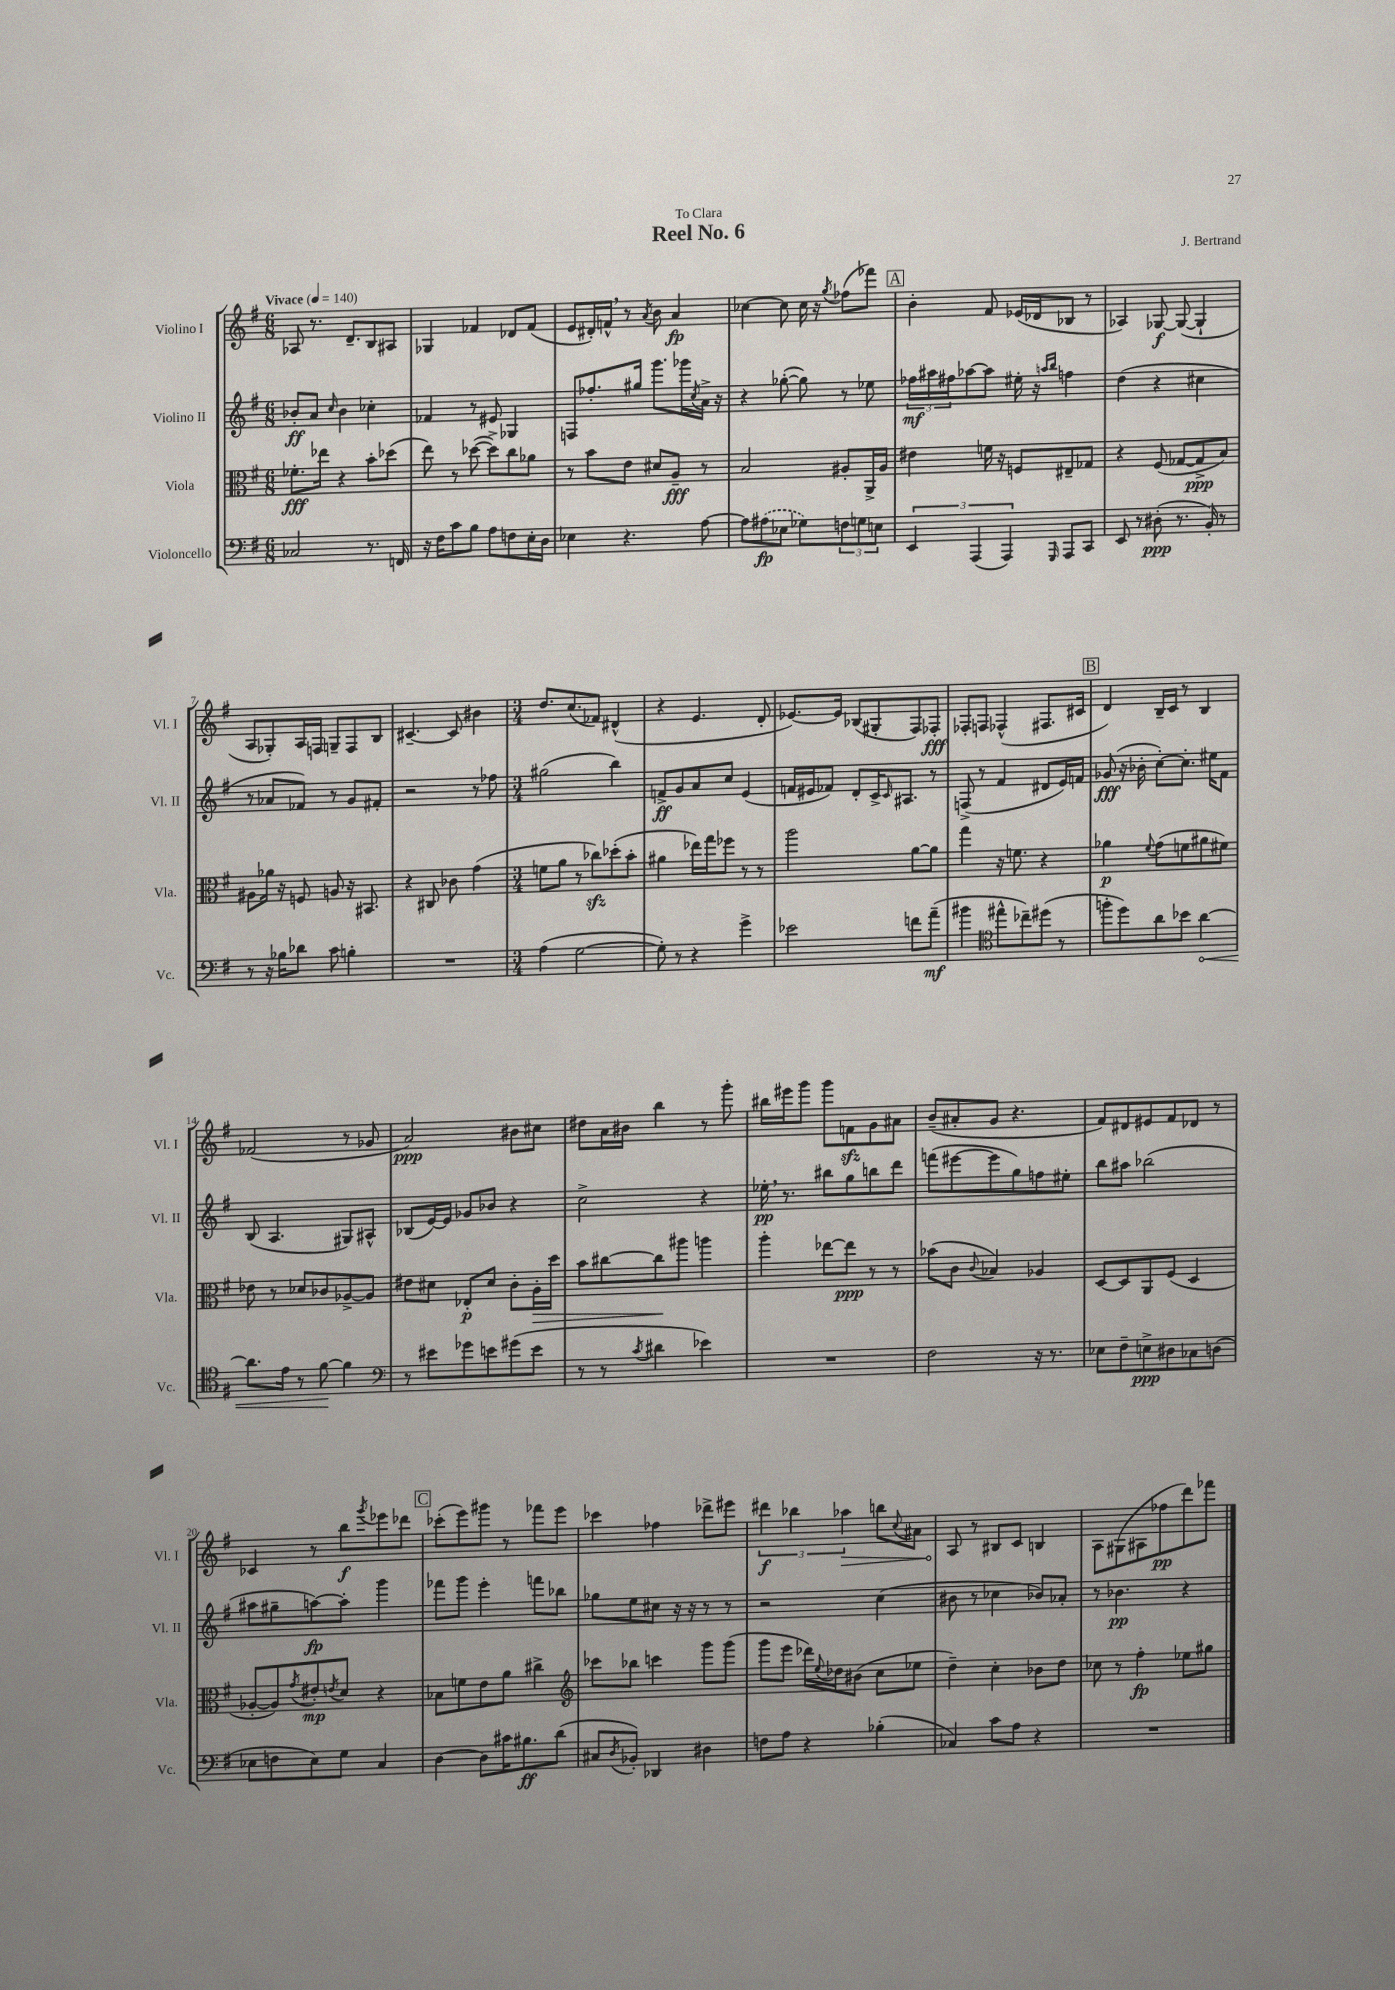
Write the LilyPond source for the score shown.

\header { title = "Reel No. 6" composer = "J. Bertrand" dedication = "To Clara" }
<<
\new StaffGroup <<
\new Staff = "s0" \with { instrumentName = "Violino I" shortInstrumentName = "Vl. I" } {
    \clef treble \key g \major \numericTimeSignature \time 6/8 \tempo "Vivace" 4 = 140
    aes8 r8. d'8.-- b8 ais8 |
    ges4 fes'4 des'8 fes'8( |
    e'8 dis'16-.) f'16-^ \breathe r8 \acciaccatura { a'8 } b'8 a'4\fp |
    ces''4~ ces''8 ces''16 r16 \acciaccatura { g''8 } fes''8( fes'''8) |
    \mark \markup { \box "A" } b'4-. fis'8 ees'16( des'16 bes8 r8 |
    aes4) ges8~\f ges8~( ges4-! |
    a8 ges8-.) a16 f16 g8-- f8 b8 |
    cis'4.~-- cis'8 bis'4 |
    \numericTimeSignature \time 3/4 d''8. c''8.( fes'8) dis'4-^( |
    r4 e'4. d'8-. |
    ees'8.~) ees'16 bes8( gis8-. fis8) fes8-.\fff |
    fes8-. f8 fes4-^( fis8. cis'16 |
    \mark \markup { \box "B" } d'4) b16-- c'16 r8 b4 |
    fes'2( r8 ges'8 |
    a'2\ppp) bis'8 cis''8 |
    dis''8 a'16 bis'16 b''4 r8 g'''8-. |
    bis''16 eis'''16 g'''8 g'''8 f'8\sfz g'8 ais'8 |
    b'8--( ais'8-. g'8 r4. |
    fis'8) dis'8 eis'8 fis'8 des'8 r8 |
    ces'4 r8 b''8\f \acciaccatura { g'''8 } ees'''8 des'''8 |
    \mark \markup { \box "C" } ces'''8-.( e'''8) gis'''8 r8 fes'''8 e'''8 |
    ces'''4 fes''4 des'''8-> eis'''8 |
    \tuplet 3/2 { dis'''4\f bes''4 \once \override Hairpin.circled-tip = ##t aes''4\> } b''8 \appoggiatura { c''8 } ais'8 |
    a8\! r8 bis8 c'8 b4 |
    a8 gis8( ais8 fes''8\pp d'''8) fes'''8 \bar "|." |
}
\new Staff = "s1" \with { instrumentName = "Violino II" shortInstrumentName = "Vl. II" } {
    \clef treble \key g \major \numericTimeSignature \time 6/8
    bes'8-.\ff a'8 \grace { c''16 } bes'4 ces''4-. |
    fes'4 r8 eis'8 ges4 |
    f8 fes''8.-. gis''16 g'''8. ges'''16 \acciaccatura { c''8 } a'16-> r16 |
    r4 ges''8~-.( ges''8) r8 ees''8 |
    \mark \markup { \box "A" } \tuplet 3/2 { fes''16\mf ais''16 fis''16 } aes''8~ aes''8 eis''16-. r16 \grace { a''16 b''16 } f''4 |
    d''4( r4 cis''4 |
    r8 aes'8 fes'8) r8 g'8 fis'8-. |
    r2 r8 fes''8 |
    \numericTimeSignature \time 3/4 gis''2( b''4) |
    f'8->\ff g'8 a'8 c''8 e'4( |
    f'16 eis'16 fes'8) d'8-. c'16-> \grace { c'16 } ais8. r8 |
    f8->( r8 fis'4 dis'8 e'16) f'16 |
    \mark \markup { \box "B" } ges'8\fff( r16 bes'16-. c''8~-.) c''8.-. eis''16 fis'8 |
    b8( a4. gis8) ais8-^ |
    bes8( e'16~) e'16 ges'8 bes'8 r4 |
    c''2-> r4 |
    ees''16-.\pp \breathe r8. bis''8 g''8 b''8 d'''8 |
    f'''8( eis'''8~ eis'''8 g''8) f''8 eis''8-. |
    b''8 ais''8 bes''2( |
    ais''8 gis''8-- a''8~\fp) a''8-. g'''4 |
    \mark \markup { \box "C" } fes'''8 g'''8 e'''4-. f'''8 bes''8 |
    ges''8 e''8 cis''8 r16 r16 r8 r8 |
    r2 c''4( |
    bis'8 r8 ces''4 bes'8) aes'8-. |
    r8 bes'4.\pp r4 \bar "|." |
}
\new Staff = "s2" \with { instrumentName = "Viola" shortInstrumentName = "Vla." } {
    \clef alto \key g \major \numericTimeSignature \time 6/8
    fes'8.-.\fff ees''16 r4 b'8-. des''8( |
    e''8) r8 des''8~( des''8->) c''8 aes'8 |
    r8 b'8 e'8 dis'8 a8--\fff r8 |
    b2 ais8-. a,16-> ais16 |
    \mark \markup { \box "A" } eis'4 f'16 r16 f8 eis8-- ges8 |
    r4 fis8( ges8~ ges8->\ppp b8) |
    ais8 aes'16 r16 f8 a8 r16 bis,8. |
    r4 cis8 ces'8 g'4( |
    \numericTimeSignature \time 3/4 f'8 a'8 r8 ces''8\sfz) des''8-.( b'8-. |
    ais'4 ees''16) g''16 fes''8 r8 r8 |
    a''2 a'8~ a'8 |
    g''4 r16 f'8. r4 |
    \mark \markup { \box "B" } aes'4\p \appoggiatura { fis'8 } g'8( f'8 ais'8 fis'8) |
    ees'8 r8 des'8 ces'8 aes8~-> aes8 |
    eis'8 dis'8 ees8-.\p dis'8 c'8-. a16-.\> d''16 |
    b'8 cis''8~ cis''8\! ais''8 a''4 |
    a''4-. ees''8~ ees''8\ppp r8 r8 |
    bes'8( c'8 \appoggiatura { c'8 } bes4) aes4 |
    d8~ d8 a,8 fis8( d4 |
    aes8~-. aes8) \acciaccatura { g'8 } eis'8-.\mp \acciaccatura { e'8 } d'8 r4 |
    \mark \markup { \box "C" } bes8 f'8 e'8 a'8 cis''4-> |
    \clef treble ces'''8 bes''8 c'''4 g'''8 g'''8( |
    g'''8 e'''8 des'''16) \appoggiatura { e''8 } des''16 bis'8( c''8 ees''8 |
    d''4--) c''4-. bes'8 d''8 |
    ces''8 r8 fis''4-.\fp ees''8 gis''8 \bar "|." |
}
\new Staff = "s3" \with { instrumentName = "Violoncello" shortInstrumentName = "Vc." } {
    \clef bass \key g \major \numericTimeSignature \time 6/8
    ces2 r8. f,16 |
    r16 fis16 c'8 b8 a8 f8 e16-. d16 |
    ees4 r4. a8~ |
    a8 \once \slurDashed ais8\fp( ees8 ges8) \tuplet 3/2 { f8 g8 e8 } |
    \mark \markup { \box "A" } \tuplet 3/2 { e,4 a,,4( a,,4) } \grace { g,,16 } a,,8 c,8 |
    e,8 r8 dis8-.\ppp( r8. b,16-.) r8 |
    r8 r16 bes16 des'8 c'8 b4-. |
    R2. |
    \numericTimeSignature \time 3/4 a4( g2~ |
    g8-.) r8 r4 g'4-> |
    ees'2 f'8 a'8--\mf( |
    bis'4 \clef tenor eis''8-^ ces''8--) dis''8( r8 |
    \mark \markup { \box "B" } f''8-. d''8) a'8 bes'8 \once \override Hairpin.circled-tip = ##t a'4~\< |
    a'8. e'16 r8 fis'8~\! fis'4 |
    \clef bass r8 eis'8 ges'8 e'8 gis'8( e'8 |
    r8 r8 \acciaccatura { c'8 } dis'4 ees'4) |
    R2. |
    fis2 r16 r8. |
    ees8 fis8-- e8->\ppp dis8 ces8 d8( |
    ees8 f8 ees8) g8 c4 |
    \mark \markup { \box "C" } d4~ d8 cis'16 bis8.\ff d'8( |
    cis8 \acciaccatura { d8 } bes,8-.) des,4 dis4 |
    f8 a8 r4 bes4-.( |
    ces4) c'8 a8 r4 |
    R2. \bar "|." |
}
>>
>>
